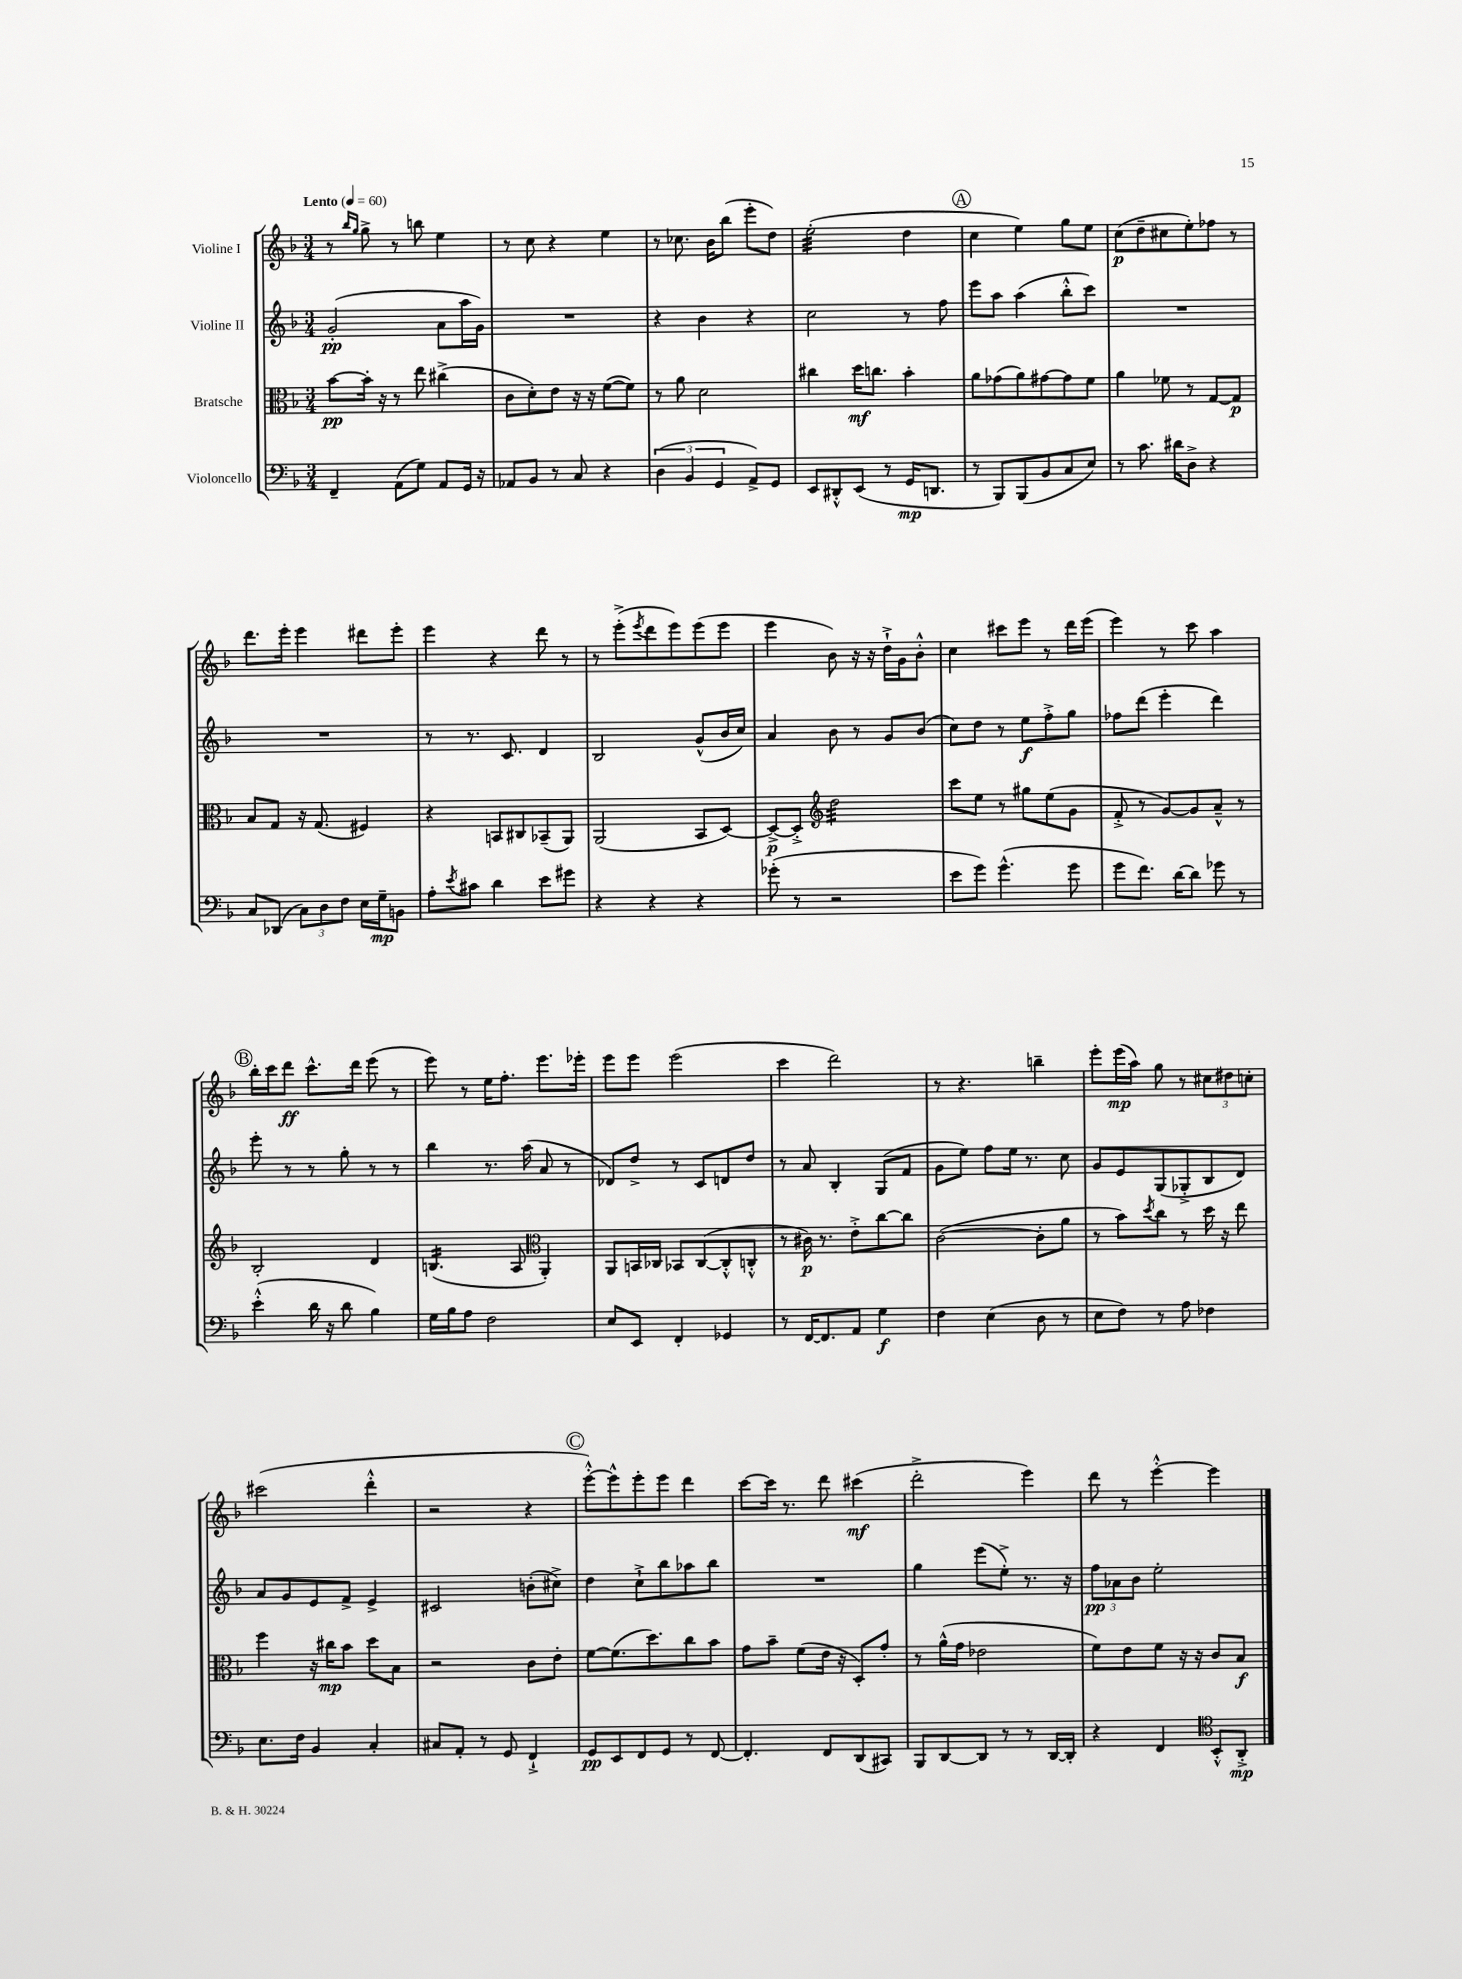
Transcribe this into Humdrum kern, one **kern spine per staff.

**kern	**kern	**kern	**kern
*staff4	*staff3	*staff2	*staff1
*clefF4	*clefC3	*clefG2	*clefG2
*k[b-]	*k[b-]	*k[b-]	*k[b-]
*M3/4	*M3/4	*M3/4	*M3/4
*MM60	*MM60	*MM60	*MM60
4FF~/	[8b-\L	(2g'/	8r
.	.	.	16qqbb-/LL
.	.	.	16qqgg/JJ
.	16b-'\]Jk	.	8gg^\
.	16r	.	.
(8AA\L	8r	.	8r
8G\J)	8ee\	.	8bb\
8AA/L	(4cc#^\	8a\L	4ee\
16GG/Jk	.	16aa\L	.
16r	.	16g\JJ)	.
=	=	=	=
8AA-/L	8c\L	2.r	8r
8BB-/J	8d'\)	.	8cc\
8r	8e\J	.	4r
8C/	16r	.	.
.	16r	.	.
4r	([8f\L	.	4ee\
.	8f\]J)	.	.
=	=	=	=
(6D\	8r	4r	8r
.	8a\	.	8.cc-\
6BB-/	.	.	.
.	2d\	4b-\	.
.	.	.	16b-\LK
6GG/	.	.	.
.	.	.	(8bb-\J
8AA^/L)	.	4r	8eee'\L
8GG/J	.	.	8dd\J)
=	=	=	=
8EE/L	4cc#\	2cc\	(2ee'\
8DD#'^^/	.	.	.
(8EE/J	16dd\LK	.	.
.	8.cc\J	.	.
8r	.	.	.
16GG/LK	4b-'\	8r	4dd\
8.DD/J	.	.	.
.	.	8ff\	.
=	=	=	=
8r	8a\L	8eee\L	4cc\
8BBB-/L)	(8g-\	8aa\J	.
(8BBB-/	8a\)	(4aa\	4ee\)
8BB-/	[8g#\	.	.
8C/	8g#\]	8bb-'^^\L	8gg\L
8E/J)	8f\J	8ccc\J)	8ee\J
=	=	=	=
8r	4a\	2.r	(8cc\L
8.c\	.	.	8dd~\
.	8f-\	.	8cc#\
16d#\LK	.	.	.
8D^\J	8r	.	8ee'\)
4r	[8G/L	.	8ff-\J
.	8G/]J	.	8r
=	=	=	=
8C/L	8B-/L	2.r	8.ddd\L
(8DD-/J	8G/J	.	.
.	.	.	16eee'\Jk
12C\L)	16r	.	4eee\
.	(8.G/	.	.
12D\	.	.	.
12F\J	.	.	.
16E\LL	4F#/)	.	8ddd#\L
16G~\J	.	.	.
8BB\J	.	.	8eee'\J
=	=	=	=
8A'\L	4r	8r	4eee\
8qe/	.	.	.
8c#\J	.	8.r	.
4d\	8BB/L	.	4r
.	.	8.c/	.
.	8C#/	.	.
8e\L	(8BB-~/	4d/	8ddd\
8g#\J	8AA/J)	.	8r
=	=	=	=
4r	(2AA/	2B-/	8r
.	.	.	(8eee'^\L
.	.	.	8qeee/
4r	.	.	8ddd\
.	.	.	8eee\)
4r	8BB-/L	(8g^^/L	(8eee\
.	[8D/J)	16b-/L	8eee\J
.	.	16cc/JJ)	.
=	=	=	=
(8g-'\	8D^/_L	4a/	4eee\
8r	8D'^/]J	.	.
*	*clefG2	*	*
2r	2dd\	8b-\	8b-\)
.	.	8r	16r
.	.	.	16r
.	.	8g/L	16dd`^\LL
.	.	.	16g\J
.	.	(8b-/J	8b-'^^\J
=	=	=	=
8e\L	8ccc\L	8cc\L)	4cc\
8g\J)	8ee\J	8dd\J	.
(4.g^^\	8r	8r	8ccc#\L
.	8gg#\L	8ee\L	8eee\J
.	(8ee\	8ff'^\	8r
8g\	8g\J	8gg\J	16ddd\LL
.	.	.	(16eee\JJ
=	=	=	=
8g\L	8f'^/	8ff-\L	4eee\)
8.f\J)	8r	(8ddd\J	.
.	[8g/L)	4eee'\	8r
[16d\LK	.	.	.
8d\]J	8g/]	.	8ccc\
8g-\	8a~^^/J	4ddd\)	4aa\
8r	8r	.	.
=	=	=	=
(4e'^^\	2B-'/	8eee'\	16bb-'\LL
.	.	.	16ccc\J
.	.	8r	8ddd\J
16d\	.	8r	8.ccc^^\L
16r	.	.	.
8d\	.	8gg'\	.
.	.	.	16ddd\Jk
4B-\)	4d/	8r	(8eee\
.	.	8r	8r
=	=	=	=
16G\LL	(4.B/	4bb-\	8eee\)
16B-\J	.	.	.
8A\J	.	.	8r
2F\	.	8.r	16ee\LK
.	.	.	8.ff'\J
.	8A/	.	.
.	.	(16aa\	.
*	*clefC3	*	*
.	4AA'/)	8a/	8.eee\L
.	.	8r	.
.	.	.	16eee-'\Jk
=	=	=	=
8E/L	8AA/L	8d-/L)	8eee\L
8EE/J	16BB/L	8dd^/J	8eee\J
.	16C-/JJ	.	.
4FF'/	8BB-/L	8r	(2eee\
.	([8C-/	8c/L	.
4GG-/	8C-'^^/]	8d/	.
.	8C'^^/J	8dd/J	.
=	=	=	=
8r	8r	8r	4ccc\
[16FF/LK	16c#\)	8a/	.
8.FF/]	8.r	.	.
.	.	4B-'/	2ddd\)
8AA/J	8e'^\L	.	.
4G\	[8cc\	(8G/L	.
.	8cc\]J	8f/J	.
=	=	=	=
4F\	([2c\	8g\L	8r
.	.	8ee\J)	4.r
(4E\	.	8ff\L	.
.	.	16ee\Jk	.
.	.	8.r	.
8D\	8c'\]L	.	4bb~\
8r	8a\J	8cc\	.
=	=	=	=
8E\L	8r	8g/L	8eee'\L
8F\J)	8b-\L)	8e/	(16eee\L
.	.	.	16aa\JJ)
.	8qdd/	.	.
8r	8cc\J	(8G/	8gg\
8A\	8r	8G-'^/	8r
4F-\	16dd\	8B-/	12cc#\L
.	16r	.	.
.	.	.	12dd#\
.	8ee\	8d/J)	.
.	.	.	12cc'\J
=	=	=	=
8.E\L	4ff\	8a/L	(2ccc#\
.	.	8g/	.
16F\Jk	.	.	.
4BB-/	16r	8e/	.
.	16cc#\LK	.	.
.	8b-\J	8f^/J	.
4C'/	8dd\L	4e^/	4ddd'^^\
.	8B-\J	.	.
=	=	=	=
8C#/L	2r	2c#/	2r
8AA'/J	.	.	.
8r	.	.	.
8GG/	.	.	.
4FF`^/	8c\L	(8b'\L	4r
.	8e'\J	8cc#^\J)	.
=	=	=	=
8GG/L	[8f\L	4dd\	[8eee'^^\L)
8EE/	(8.f\]	.	8eee^^\]
8FF/	.	8cc`^\L	8eee'\
.	8.dd\)	.	.
8GG/J	.	8bb-\	8eee\J
8r	8cc\	8aa-\	4ddd\
[8FF/	8b-\J	8bb-\J	.
=	=	=	=
4.FF'/]	8g\L	2.r	[8ccc\L
.	8b-~\J	.	16ccc\]Jk
.	.	.	8.r
.	(8f\L	.	.
8FF/L	16e\Jk	.	8ddd\
.	16r	.	.
(8DD/	8D'/L)	.	(4ccc#\
8CC#/J)	8g'/J	.	.
=	=	=	=
8BBB-/L	8r	4gg\	2ddd'^\
[8DD/	(16a^^\LL	.	.
.	16g\JJ	.	.
8DD/]J	2e-\	(8eee\L	.
8r	.	8ee'^\J)	.
8r	.	8.r	4eee\)
[16DD/LL	.	.	.
16DD'/]JJ	.	16r	.
=	=	=	=
4r	8f\L)	12ff\L	8ddd\
.	.	12a-\	.
.	8e\	.	8r
.	.	12b-\J	.
4FF/	8f\J	2ee'\	[4eee'^^\
.	16r	.	.
.	16r	.	.
*clefC4	*	*	*
8BB-'^^/L	8c/L	.	4eee\]
8AA'^/J	8B-/J	.	.
==	==	==	==
*-	*-	*-	*-
